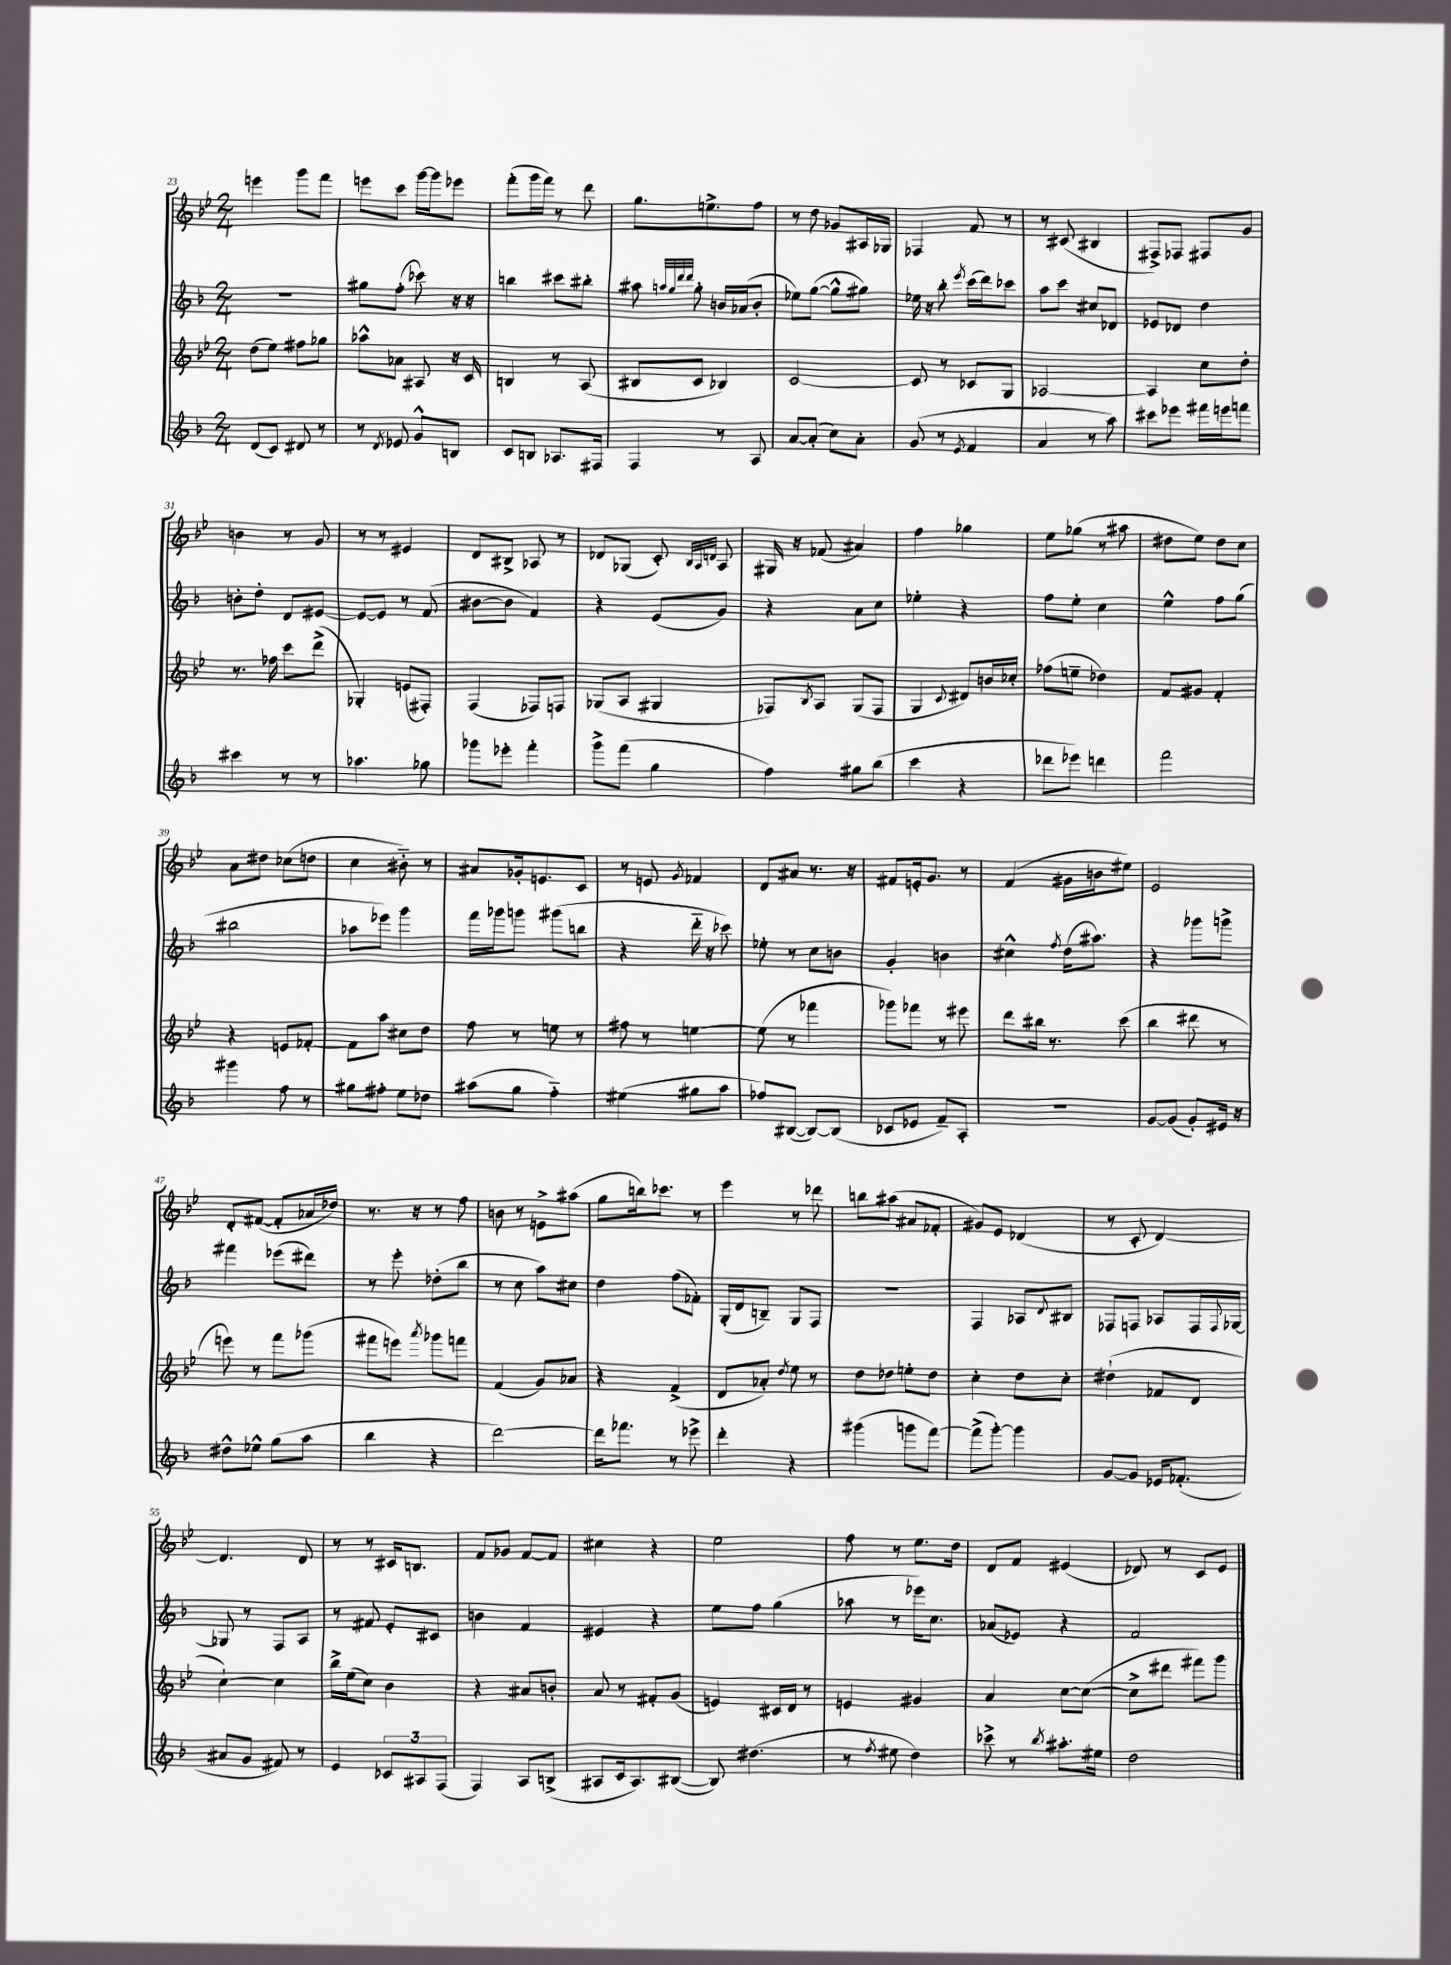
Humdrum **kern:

**kern	**kern	**kern	**kern
*part4	*part3	*part2	*part1
*staff4	*staff3	*staff2	*staff1
*clefG2	*clefG2	*clefG2	*clefG2
*k[b-]	*k[b-e-]	*k[b-]	*k[b-e-]
*M2/4	*M2/4	*M2/4	*M2/4
=23	=23	=23	=23
(8d/L	(8dd\L	2r	4eeen\
8c/J)	8ee-\J)	.	.
8d#X/	8ff#X\L	.	8ggg\L
8r	8gg-X\J	.	8fff\J
=24	=24	=24	=24
8r	8aa-X^^\L	8gg#X\L	8eeen\L
8qd/	.	.	.
8e-X/	8a-X\J	(8ff'\J	8ccc\J
8g^^/L	8A#X/	8ccc-X\)	[16ggg\LL
.	.	.	16ggg\J]
8Bn/J	16r	16r	8eee-X\J
.	16c/	16r	.
=25	=25	=25	=25
8c/L	4Bn/	4bbn\	(8fff'\L
8Bn/J	.	.	16ggg\L
.	.	.	16fff\JJ)
8.A-X/L	8r	8ccc#X\L	8r
.	(8A/	8bb#X'\J	8ddd\
16F#X/Jk	.	.	.
=26	=26	=26	=26
4F/	8B#X/L	8aa#X\	8.gg\L
.	.	32qqaan/LLL	.
.	.	32qqgg/	.
.	.	32qqddd/	.
.	.	32qqddd/JJJ	.
.	8c/J	8gg'\	.
.	.	.	8.een^\
8r	4B-X/)	16bn/LL	.
.	.	(16a-X/J	.
8A/	.	8b'/J	8ff\J
=27	=27	=27	=27
[8a/L	[2c/	8ee-X\L)	8r
(8a'/J]	.	([8gg\J	8dd\
8cc\L)	.	8gg^^\L]	8g-X/L
8a'\J	.	8gg#X\J)	16A#X/L
.	.	.	16G-X/JJ
=28	=28	=28	=28
(8g/	8c/]	16ee-X\	4F-X/
.	.	16r	.
8r	8r	8bb-'\	.
8qe/	.	8qeee/	.
4f/	8c-X/L	(16ccc\LL	8f/
.	.	16ddd\J)	.
.	8G/J	8ccc-X\J	8r
=29	=29	=29	=29
4a/	[2A-X/	8aa\L	8r
.	.	8ccc\J	(8c#X/
8r	.	8cc#X/L	4B#X/
8aa\)	.	8d-X/J	.
=30	=30	=30	=30
8ccc#X\L	4A-/]	8e-X/L	8F#X^/L)
8eee-X\J	.	8d-X/J	8F-X/J
16fff#X\LL	8cc\L	4dd\	8F#X/L
16eeen\J	.	.	.
8fffn\J	8dd'\J	.	8g/J
!!LO:LB:g=z
=31	=31	=31	=31
4ccc#X\	8.r	8bn'\L	4bn\
.	.	8dd'\J	.
.	16ff-X\	.	.
8r	8ccc\L	8d/L	8r
8r	(8ddd^\J	[8e#X/J	8g/
=32	=32	=32	=32
4.aa-X\	4G-X'/)	8e#/L_	8r
.	.	8e#/J]	8r
.	(8en/L	8r	4e#X/
8gg-X\	8F#X'/J)	(8f/	.
=33	=33	=33	=33
8ggg-X\L	(4F/	[8b#X\L	8d/L
8eee-X'\J	.	8b#\J]	8B#X^/J
4fff'\	8F-X/L)	4f/)	8A-X/
.	8Fn/J	.	8r
=34	=34	=34	=34
8ggg^\L	(8G-X/L	4r	8d-X/L
(8fff\J	8A/J	.	(8G-X/J
4gg\	4G#X/	(8e/L	8c'/)
.	.	.	32qqB-/LLL
.	.	.	32qqA/
.	.	.	32qqdn/JJJ
.	.	8g/J)	8A/
=35	=35	=35	=35
4ff\)	8F-X/L)	4r	16G#X/
.	.	.	16r
.	8qB-/	.	.
.	8A/J	.	(8f-X/
8gg#X\L	(8G/L	8a\L	4a#X/)
(8bb-\J	8F-/J	8cc\J	.
=36	=36	=36	=36
4ccc\	4G/	4ee-X'\	4ff\
.	8qqc/	.	.
4r	8d#X/L)	4r	4gg-X\
.	16bn/L	.	.
.	16cc-X'/JJ	.	.
=37	=37	=37	=37
8ddd-X\L	(8ff-X\L	8ff\L	8ee-\L
8eee-X\J)	8een~\J	8ee'\J	(8gg-X\J
4dddn\	4dd-X\)	4cc\	8r
.	.	.	8aa#X\
=38	=38	=38	=38
2fff\	8f/L	4ee^^\	8dd#X\L
.	8g#X/J	.	8ee-\J)
.	4f'/	8ff\L	8dd#\L
.	.	(8gg\J	8cc\J
!!LO:LB:g=z
=39	=39	=39	=39
4ggg#X\	4r	2bb#X\	8a\L
.	.	.	8dd#X\J
8ff\	8en/L	.	(8cc-X\L
8r	[8f-X'/J	.	8ddn\J
=40	=40	=40	=40
8gg#X\L	8f-\L]	8aa-X\L	4cc\
8ff#X'\J	8aa\J	8eee-X\J)	.
8ee\L	8cc#X\L	4ggg\	8b#X\)
8dd-X\J	8dd\J	.	8r
=41	=41	=41	=41
(8aa#X\L	8ff\	16fff\LL	8a#X/L
.	.	16ggg-X\J	.
8gg\J	8r	8gggn\J	16g-X'/k
.	.	.	8.en/
4ff\)	8een\	(8ggg#X\L	.
.	8r	8bbn\J	8c/J
=42	=42	=42	=42
(4ee#X\	8ff#X\	4r	8r
.	8r	.	8en/
.	.	.	8qg/
8gg#X\L	[4een\	16ddd\	4f-X/
.	.	16r	.
8aa\J	.	8ccc-X\)	.
=43	=43	=43	=43
8ff-X/L)	(8ee\]	8ee-X'\	8d/L
([8B#X/J	8r	8r	8a#X/J
8B#/L_)	4fff-X\	8cc\L	8.r
(8B#/J]	.	8bn\J	.
.	.	.	16r
=44	=44	=44	=44
8c-X/L	8ggg-X\L)	4g'/	8f#X/L
8e-X/J	8fff-X\J	.	16en'/k
.	.	.	8.g/J
8f~/L)	8r	4bn\	.
8A'/J	8eee#X\	.	8r
=45	=45	=45	=45
2r	8ddd\L	4cc#X^^\	(4f/
.	16bb#X\Jk	.	.
.	8.r	.	.
.	.	8qff/	.
.	.	(16dd\KL	16g#X\LL
.	.	8.aa#X\J)	16bn\J
.	(8ccc\	.	8ee#X\J)
=46	=46	=46	=46
[8g/L	4bb-\	4r	2e-/
(8g/J]	.	.	.
8g'/L)	8ddd#X\	8ggg-X\L	.
16e#X/Jk	8r	8gggn^\J	.
16r	.	.	.
!!LO:LB:g=z
=47	=47	=47	=47
8dd#X^^\L	8eeen\)	4fff#X\	8d'/L
8ee-X^^\J	8r	.	([8f#X/J
(8gg\L	8fff\L	(8eee-X\L	8f#'/L]
8aa\J	(8ggg-X\J	8ddd#X\J)	16a-X/L
.	.	.	16dd-X/JJ)
=48	=48	=48	=48
4bb-\	8fff#X\L	8r	8.r
.	8eeen\J)	8eee'\	.
.	.	.	16r
.	8qaaa/	.	.
4r	8ggg-X\L	(8dd-X'\L	8r
.	8fffn\J	8bb-\J	8ff\
=49	=49	=49	=49
[2ddd\)	(4f/	8r	8bn\
.	.	8cc\	8r
.	8g/L)	8aa\L)	8en^\L
.	8a-X/J	8cc#X\J	(8aa#X\J
=50	=50	=50	=50
16ddd\KL]	4r	4dd\	8gg\L
8.fff-X\J	.	.	.
.	.	.	16bbn\k)
.	.	.	8.ccc-X\J
8r	(4f^/	(8ff\L	.
8eee-X^\	.	8f-X'\J)	8r
=51	=51	=51	=51
4ddd'\	8d/L	(16G'/LL	4eee-\
.	.	16d/J	.
.	8a-X'/J)	8Bn~/J)	.
.	8qdd/	.	.
4r	8ee-\	8G/L	8r
.	8r	8F/J	8ddd-X\
=52	=52	=52	=52
(4ggg#X\	8dd\L	2r	8bbn\L
.	8dd-X\J	.	(8aa#X\J
8gggn\L	8een'\L	.	8a#X/L
[8fff\J)	8dd-\J	.	8f-X'/J
=53	=53	=53	=53
(8fff^\L]	4cc'\	4F/	8g#X/L)
[8ggg'\J)	.	.	8e-/J
4ggg\]	8dd\L	8A-X/L	(4d-X/
.	.	8qqd/	.
.	8cc'\J	8B#X/J	.
=54	=54	=54	=54
[8g/L	(4dd#X`\	8F-X/L	8r
8g/J]	.	8Fn/J	8c'/
16e-X/KL	8f-X/L	8A-X/L	[4d/)
(8.f-X'/J	.	.	.
.	8d/J	16F/L	.
.	.	8qqF/	.
.	.	[16G-X/JJ	.
!!LO:LB:g=z
=55	=55	=55	=55
8a#X/L	[4cc`\)	8G-X/]	4.d/]
8g/J	.	8r	.
8f#X/)	4cc\]	8F/L	.
8r	.	8A/J	8d/
=56	=56	=56	=56
4e/	16bb-^\LL	8r	8r
.	(16ee-\J	.	.
.	8cc\J)	8f#X/	8r
12c-X/L	4b-\	8e'/L	16c#X/KL
.	.	.	8.Bn/J
12A#X/	.	.	.
.	.	8c#X/J	.
(12F/J	.	.	.
=57	=57	=57	=57
4F/)	4r	4bn\	8f/L
.	.	.	8g-X/J
8A/L	8a#X/L	4f/	[8f/L
(8Bn^/J	8bn'/J	.	8f/J]
=58	=58	=58	=58
8A#X/L	8a/	4e#X/	4cc#X\
16c/k	8r	.	.
8.A#/)	.	.	.
.	8f#X'/L	4r	4r
([8B#X/J	(8g/J	.	.
=59	=59	=59	=59
8B#/])	4en/)	8ee\L	2ee-\
(4.dd#X\	.	8ff\J	.
.	16c#X/LL	(4gg\	.
.	16d/JJ	.	.
.	8r	.	.
=60	=60	=60	=60
8r	4en/	8aa-X\	8ff\
8qff/	.	.	.
8ee#X\	.	8r	8r
4dd\)	4g#X/	16eee-X\KL)	8.ee-\L
.	.	8.cc\J	.
.	.	.	16dd\Jk
=61	=61	=61	=61
8ccc-X^\	4a/	(8a-X/L	8d/L
8r	.	8e-X/J)	8f/J
8qbb-/	.	.	.
8.aa#X'\L	[8cc\L	4r	(4e#X/
.	(8cc\J_	.	.
16ee#X\Jk	.	.	.
=62	=62	=62	=62
2dd\	8cc^\L]	2f/	8d-X/)
.	8ddd#X\J	.	8r
.	8fff#X\L)	.	8c/L
.	8ggg\J	.	8e-/J
==	==	==	==
*-	*-	*-	*-
